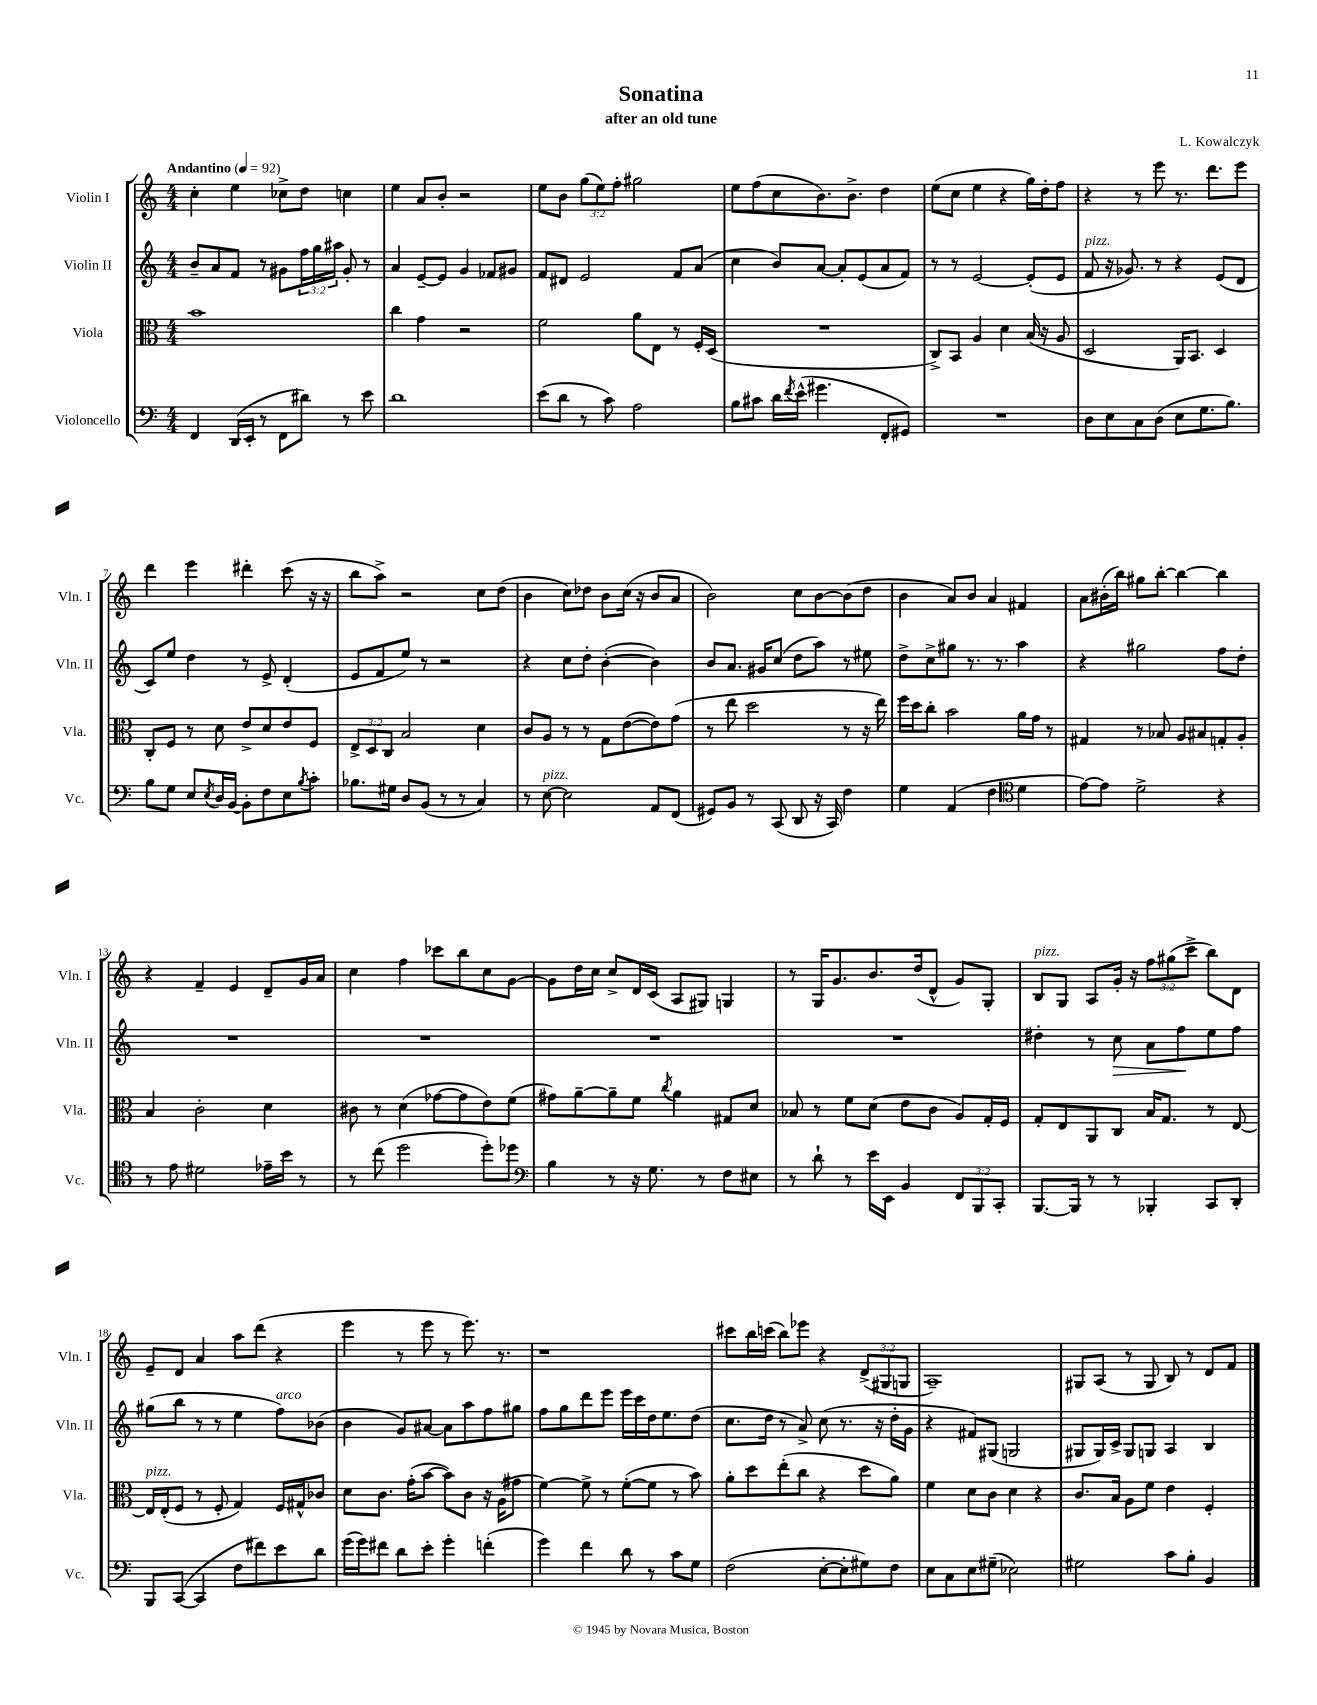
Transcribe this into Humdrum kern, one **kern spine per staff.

**kern	**kern	**kern	**kern
*staff4	*staff3	*staff2	*staff1
*clefF4	*clefC3	*clefG2	*clefG2
*k[]	*k[]	*k[]	*k[]
*M4/4	*M4/4	*M4/4	*M4/4
*MM92	*MM92	*MM92	*MM92
4FF/	1b	8b~/L	4cc'\
.	.	8a/	.
(16DD/LL	.	8f/J	4ee\
16EE'/JJ	.	.	.
8r	.	8r	.
8FF\L	.	8g#\L	8cc-^\L
8d#\J)	.	24ff\L	8dd\J
.	.	24gg\	.
.	.	24aa#\JJ	.
8r	.	8g#'/	4cc\
8e\	.	8r	.
=	=	=	=
1d	4cc\	4a/	4ee\
.	4g\	[8e~/L	8a/L
.	.	8e/]J	8b'/J
.	2r	4g/	2r
.	.	8f-/L	.
.	.	8g#/J	.
=	=	=	=
(8e\L	2f\	8f/L	8ee\L
8d\J	.	8d#/J	8b\J
8r	.	2e/	(12gg\L
.	.	.	12ee\)
8c\)	.	.	.
.	.	.	12ff'\J
2A\	8a\L	.	2gg#\
.	8E\J	.	.
.	8r	8f/L	.
.	16F'/LL	(8a/J	.
.	(16D/JJ	.	.
=	=	=	=
8B\L	1r	4cc\	8ee\L
8c#\J	.	.	(8ff\
16d\LL	.	8b/L)	8cc\
8qf/	.	.	.
(16e^^\JJ	.	.	.
4.g#\	.	[8a/J	8.b\)
.	.	8a'/]L	.
.	.	.	8.b^\J
.	.	(8e/	.
8FF'/L	.	8a/	4dd\
8GG#/J)	.	8f/J)	.
=	=	=	=
1r	8C^/L)	8r	(8ee\L
.	8BB/J	8r	8cc\J
.	4A/	[2e/	4ee\
.	4d\	.	4r
.	(16B/	(8e'/]L	16gg\LL)
.	16r	.	16dd'\J
.	8A/	8e/J	8ff\J
=	=	=	=
8D\L	2D/	8f/	4r
8E\	.	16r	.
.	.	8.g-/)	.
8C\	.	.	8r
(8D\J	.	8r	8eee\
8E\L	16AA/LK)	4r	8.r
.	8.BB/J	.	.
8.G\	.	.	.
.	.	.	8.ddd\L
.	4D/	(8e/L	.
8.B\J)	.	.	.
.	.	8d/J	8eee\J
=	=	=	=
8B\L	8C'/L	8c/L)	4ddd\
8G\J	8F/J	8ee/J	.
8E/L	8r	4dd\	4eee\
8qE/	.	.	.
16D/L	8d\	.	.
[16BB/JJ	.	.	.
8BB'\]L	8e^/L	8r	4ddd#'\
8F\	8d/	8e^/	.
8E\	8e/	(4d'/	(8ccc\
8qB/	.	.	.
8c'\J	8F/J	.	16r
.	.	.	16r
=	=	=	=
8.B-\L	12E^/L	8e/L	8bb\L
.	12D/	.	.
.	.	8f/	8aa^\J)
.	12C/J	.	.
16G#\Jk	.	.	.
8D/L	2B/	8ee/J)	2r
(8BB/J	.	8r	.
8r	.	2r	.
8r	.	.	.
4C/)	4d\	.	8cc\L
.	.	.	(8dd\J
=	=	=	=
8r	8c/L	4r	4b\
[8E\	8A/J	.	.
2E\]	8r	8cc\L	8cc\L)
.	8r	8dd'\J	8dd-\J
.	8G\L	([4b'\	8b\L
.	([8e\	.	(16cc\Jk
.	.	.	16r
8AA/L	8e\])	4b\])	8b/L
(8FF/J	(8g\J	.	8a/J
=	=	=	=
8GG#/L)	8r	8b/L	2b\)
8BB/J	8ee\	8.a/J	.
8r	2dd\	.	.
.	.	16g#/LK	.
(8CC/	.	(8cc/J	.
8DD/	.	8dd\L	8cc\L
16r	.	8aa\J)	[8b\
16CC/)	.	.	.
4F\	8r	8r	(8b\]
.	16r	8ee#\	8dd\J
.	16ee\)	.	.
=	=	=	=
4G\	16ff\LL	8dd^\L	4b\
.	16dd\J	.	.
.	8cc'\J	8cc^\	.
(4AA/	2b\	8gg#\J	8a/L)
.	.	8.r	8b/J
4F\	.	.	4a/
.	.	8.r	.
*clefC4	*	*	*
4d\	16a\LL	4aa\	4f#/
.	16g\JJ	.	.
.	8r	.	.
=	=	=	=
[8e\L)	4G#/	4r	8a\L
8e\]J	.	.	(16b#'\L
.	.	.	16bb\JJ)
2d^\	8r	2gg#\	8gg#\L
.	8B-/	.	[8bb'\J
.	8A/L	.	4bb\_
.	8B#/	.	.
4r	8G'/	8ff\L	4bb\]
.	8A'/J	8dd'\J	.
=	=	=	=
8r	4B/	1r	4r
8e\	.	.	.
2d#\	2c'\	.	4f~/
.	.	.	4e/
16e-~\LL	4d\	.	8d~/L
16b\JJ	.	.	.
8r	.	.	16g/L
.	.	.	16a/JJ
=	=	=	=
8r	8c#\	1r	4cc\
(8cc\	8r	.	.
2dd\	(4d\	.	4ff\
.	[8g-\L	.	8ccc-\L
.	8g-\]	.	8bb\
8dd'\L)	8e\)	.	8cc\
8dd-\J	(8f\J	.	[8g\J
=	=	=	=
*clefF4	*	*	*
4B\	8g#\L)	1r	8g\]L
.	[8a~\	.	16dd\L
.	.	.	16cc\JJ
8r	8a~\]	.	8cc^/L
16r	8f\J	.	16d/L
8.G\	.	.	(16c/JJ
.	8qcc/	.	.
.	4a\	.	8A/L
8r	.	.	8G#/J)
8F\L	8G#/L	.	4G/
8E#\J	8d/J	.	.
=	=	=	=
8r	8B-/	1r	8r
8d`\	8r	.	16G/LK
.	.	.	8.g/
8r	8f\L	.	.
16e\LL	(8d\J	.	8.b/
16EE\JJ	.	.	.
4BB/	8e\L	.	.
.	.	.	(16dd/k
.	8c\J	.	8d^^/J
12FF/L	8A/L)	.	8g/L)
12BBB/	.	.	.
.	16G'/L	.	8G'/J
12CC'/J	.	.	.
.	16F/JJ	.	.
=	=	=	=
[8.BBB/L	8G'/L	4dd#'\	8B/L
.	8E/	.	8G/J
16BBB/]Jk	.	.	.
8r	8AA/	8r	8A/L
8r	8C/J	8cc\	16g'/Jk
.	.	.	16r
4BBB-'/	16B/LK	8a\L	12ff\L
.	8.G/J	.	.
.	.	.	(12gg#\
.	.	8ff\	.
.	.	.	12ccc^\J
8CC/L	8r	8ee\	8bb\L)
8DD'/J	[8E/	8ff\J	8d\J
=	=	=	=
8BBB/L	16E/]LL	(8gg#\L	8e~/L
.	(16E'/J	.	.
([8CC/J	8F/J	8bb\J	8d/J
4CC/]	8r	8r	4a/
.	8F'/	8r	.
8F\L	4G/)	4ee\	8aa\L
8f#\)	.	.	(8ddd\J
8e\	16F/LL	8ff\L)	4r
.	16G#^^/J	.	.
8d\J	8c-/J	(8b-\J	.
=	=	=	=
(16g\LL	8d\L	4b\	4eee\
16g\J)	.	.	.
8f#\J	8.c\J	.	.
8d\L	.	8g/L)	8r
.	(16g'\LK	.	.
8e'\J	[8b\J	[8a#/J	8eee\
4g'\	8b\]L)	8a#\]L	8r
.	8c\J	8aa\	8.eee\)
(4f'\	16r	8ff\	.
.	(16A\LK	.	8.r
.	8g#\J	8gg#\J	.
=	=	=	=
4g\)	[4f\)	8ff\L	1r
.	.	8gg\	.
4f\	8f^\]	8ddd\	.
.	8r	8eee\J	.
8d\	([8f'\L	16eee\LL	.
.	.	16ccc\	.
8r	8f\]J	16dd\J	.
.	.	8.ee\	.
8c\L	8r	.	.
8G\J	8b\)	(8dd\J	.
=	=	=	=
(2F\	8a'\L	8.cc\L	8ccc#\L
.	8dd\	.	16bb\L
.	.	16dd\Jk	(16ccc\JJ
.	(8ee'\	8r	8bb\L)
.	8cc\J	8a^/)	8eee-\J
[8E'\L	4r	(8cc\	4r
8E'\]	.	8.r	.
8G#\)	8dd\L	.	(12d^/L
.	.	16r	.
.	.	.	12G#/
8F\J	8a\J)	16dd'\LL	.
.	.	.	12G/J
.	.	16g\JJ	.
=	=	=	=
8E\L	4f\	4r	1A~)
8C\	.	.	.
8E\	8d\L	8f#/L)	.
(8G#~\J	8c\J	(8G#/J	.
2E-\)	4d\	2G/	.
.	4r	.	.
=	=	=	=
2G#\	8.c/L	8G#/L	8G#/L
.	.	16G#/L)	(8A/J
.	16B/Jk	16c^/JJ	.
.	8A\L	8G#/L	8r
.	8f\J	8G/J	8G#/
8c\L	4e\	4A/	8B/)
8B'\J	.	.	8r
4BB/	4F'/	4B/	8d/L
.	.	.	8f/J
==	==	==	==
*-	*-	*-	*-
